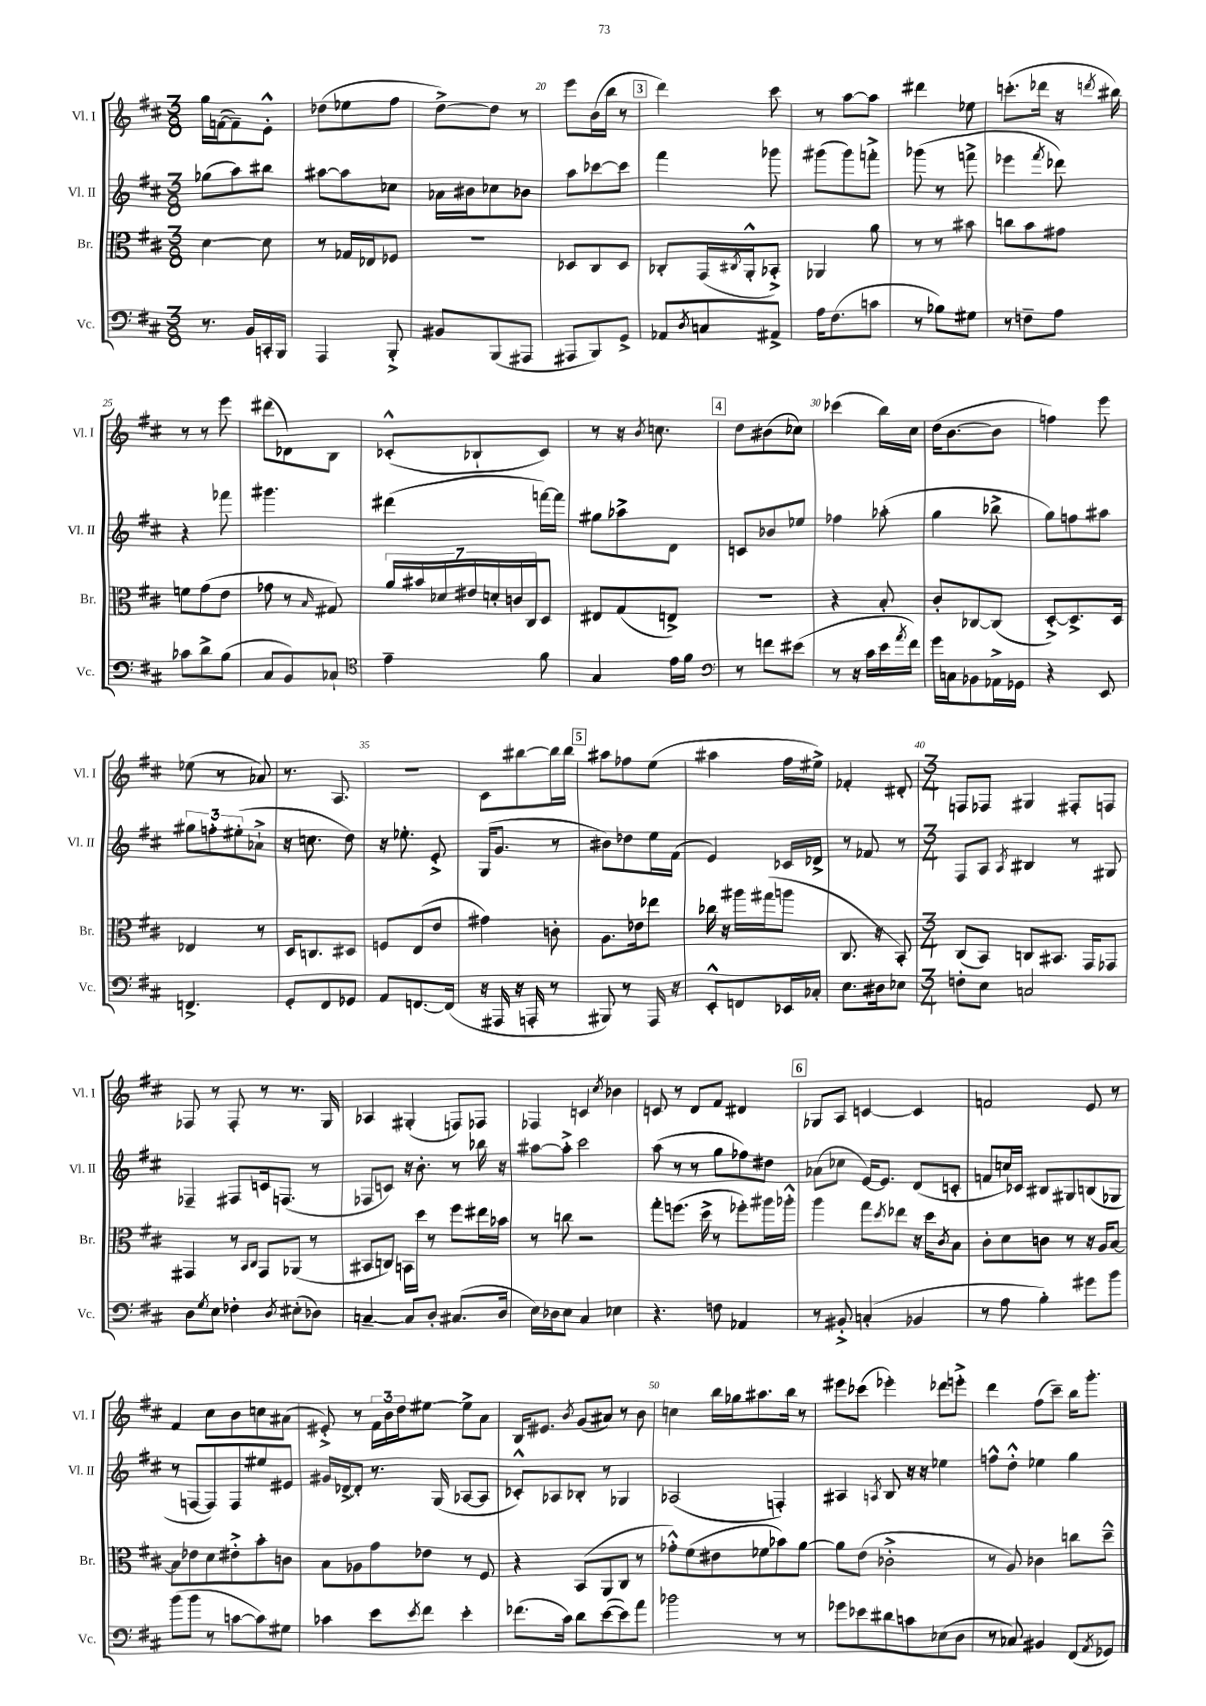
<<
\new StaffGroup <<
\new Staff = "s0" \with { instrumentName = "Vl. I" shortInstrumentName = "Vl. I" } {
    \clef treble \key d \major \numericTimeSignature \time 3/8
    g''16 f'16~( f'8--) e'8-.-^ |
    des''8( ees''8 fis''8 |
    d''8~->) d''8 r8 |
    e'''8 b'16( b''16 r8 |
    \mark \markup { \box "3" } d'''4) cis'''8 |
    r8 a''8~ a''8 |
    dis'''4 ees''8 |
    c'''8.-.( des'''16 r16 \acciaccatura { d'''8 } bis''16) |
    r8 r8 e'''8 |
    dis'''8( des'8) b8 |
    ces'8-.-^( bes8-! ces'8) |
    r8 r16 \acciaccatura { b'8 } c''8. |
    \mark \markup { \box "4" } d''8 bis'8( ces''8) |
    ces'''4( b''16) cis''16 |
    d''16( b'8.~ b'8 |
    f''4) e'''8 |
    ees''8( r8 aes'8) |
    r8. a8. |
    R4. |
    cis'8 bis''8~ bis''16 bis''16 |
    \mark \markup { \box "5" } ais''8 fes''8 e''8( |
    ais''4 fis''16 eis''16->) |
    fes'4-. dis'8-. |
    \numericTimeSignature \time 3/4 f8 fes8 gis4 fis8-. f8 |
    fes8 r8 fes8-. r8 r8. g16 |
    aes4 gis4-.( f8) fes8 |
    fes4 c'4 \acciaccatura { cis''8 } bes'4 |
    c'8 r8 d'8 fis'8 dis'4 |
    \mark \markup { \box "6" } ges8 a8 c'4~ c'4 |
    f'2 e'8 r8 |
    fis'4 cis''8 b'8 c''8 ais'8( |
    eis'8-.->) r8 \tuplet 3/2 { fis'16 b'16 d''16 } eis''8~ eis''8-> a'8 |
    b16 eis'8. \acciaccatura { b'8 } g'8( ais'8) r8 b'8 |
    c''4 b''16 ges''16 ais''8. b''16 r8 |
    eis'''8 ces'''8( ees'''4-.) des'''8 e'''8-.-> |
    d'''4 fis''8( cis'''8--) b''16 g'''8.-. \bar "|." |
}
\new Staff = "s1" \with { instrumentName = "Vl. II" shortInstrumentName = "Vl. II" } {
    \clef treble \key d \major \numericTimeSignature \time 3/8
    ges''8( a''8) bis''8 |
    ais''8~ ais''8 ces''8 |
    aes'16 bis'16 ces''8 bes'8 |
    a''8 ces'''8~ ces'''8 |
    \mark \markup { \box "3" } fis'''4 ges'''8 |
    gis'''8( gis'''8) f'''8-.-> |
    ges'''8( r8 f'''8-> |
    ees'''4 \acciaccatura { fis'''8 } des'''8) |
    r4 fes'''8 |
    gis'''4. |
    dis'''4( f'''16~) f'''16 |
    gis''8 aes''8-> d'8 |
    \mark \markup { \box "4" } c'8 bes'8 ees''8 |
    fes''4 aes''8-.( |
    g''4 bes''8-> |
    g''8) f''8 ais''8 |
    \tuplet 3/2 { gis''8 f''8-. eis''8-.( } aes'8-!-> |
    r16 c''8. d''8) |
    r16 ees''8.-. e'8-.-> |
    g16( g'8. r8 |
    \mark \markup { \box "5" } bis'8) des''8 e''16 fis'16( |
    e'4) ces'16 des'16-> |
    r8 fes'8 r8 |
    \numericTimeSignature \time 3/4 fis8 a8 \acciaccatura { a8 } bis4 r8 gis8 |
    fes4-- fis8 c'16 f8.( r8 |
    fes8 c'8) r16 b'8.-. r8 bes''16 r16 |
    ais''8~ ais''8-.-> cis'''2 |
    a''8( r8 r8 g''8 fes''8) dis''8 |
    \mark \markup { \box "6" } aes'8( ces''8 e'16~) e'8. d'8( c'8-. |
    f'8 c''16) ces'16 bis8 gis8 b8( ges8 |
    r8 f8~ f8) f8 eis''8 eis'8 |
    gis'16 des'16~-> des'8-. r8. g16( aes8~ aes8 |
    ces'8-.-^) aes8 bes8-. r8 ges4 |
    aes2( f4-.) |
    ais4 \acciaccatura { a8 } b8 r16 r16 ees''4 |
    f''8-^ d''8-.-^ ees''4 g''4 \bar "|." |
}
\new Staff = "s2" \with { instrumentName = "Br." shortInstrumentName = "Br." } {
    \clef alto \key d \major \numericTimeSignature \time 3/8
    d'4~ d'8 |
    r8 ges16 ees16 fes8 |
    R4. |
    des8 cis8 des8 |
    \mark \markup { \box "3" } ces8-. g,16( \acciaccatura { cis8 } a,16-.-^ bes,8-.->) |
    aes,4 a'8 |
    r8 r8 bis'8 |
    c''8 b'8 gis'8 |
    f'8 g'8( e'8 |
    ges'8 r8 \grace { b16 } gis8) |
    \tuplet 7/4 { a'16 bis'16 des'16 eis'16 d'16-. c'16 cis16 } d8 |
    eis8 g8( e8->) |
    \mark \markup { \box "4" } R4. |
    r4 b8-. |
    cis'8-. ces8~ ces8( |
    d8~-.->) d8.-> d16 |
    ees4 r8 |
    d16 c8. dis8 |
    f8 e8( e'8 |
    gis'4) c'8-. |
    \mark \markup { \box "5" } a8. ees'16 ees''8 |
    ces''16 r16 ais''16 gis''16( a''8 |
    cis8. r16 b,8-.) |
    \numericTimeSignature \time 3/4 cis8( b,8) c8 bis,8. g,16 ges,8 |
    gis,4 r8 \grace { b,16 cis16 } gis,8 aes,8( r8 |
    bis,8 c8) b,16 d''16 r8 fis''8 eis''16 bes'16 |
    r8 c''8 r2 |
    g''8-. f''8.( d''16-> r8 fes''8-.) ais''16 aes''16-.-^ |
    \mark \markup { \box "6" } a''4 g''8 \acciaccatura { d''8 } ees''8 r16 d''16 \acciaccatura { cis'8 } b8 |
    cis'8-. d'8 c'8 r8 r16 a16 b8~ |
    b8 ees'8 d'8 eis'8-.-> b'8-. c'8 |
    b8 aes8 g'8 ees'8 r8 fis8 |
    r4 b,8( a,8 cis8 r8 |
    ges'8-.-^) fis'8( eis'8 fes'8 bes'8) a'8~ |
    a'8 e'8( ces'2-.-> |
    r8 a8) ces'4 c''8 d''8---^ \bar "|." |
}
\new Staff = "s3" \with { instrumentName = "Vc." shortInstrumentName = "Vc." } {
    \clef bass \key d \major \numericTimeSignature \time 3/8
    r8. b,16 c,16-. b,,16 |
    a,,4 b,,8-.-> |
    bis,8 b,,8( ais,,8 |
    ais,,8 b,,8) g,8-> |
    \mark \markup { \box "3" } aes,8 \acciaccatura { d8 } c8 ais,8-> |
    a16 fis8.( c'8 |
    r8 bes8) gis8 |
    r8 f8-- a8 |
    ces'8 d'8-> b8( |
    cis8 b,8) ces8-! |
    \clef tenor e'4-- fis'8 |
    g4 e'16 fis'16 |
    \mark \markup { \box "4" } \clef bass r8 f'8 eis'8( |
    r8 r16 cis'16 e'16 \acciaccatura { a'8 } fis'16) |
    g'16 c16 bes,8 aes,16-> ges,16 |
    r4 e,8 |
    f,4.-> |
    g,8-. fis,8 ges,8 |
    a,8 f,8.~ f,16( |
    r16 ais,,16 r16 a,,16-. r8 |
    \mark \markup { \box "5" } bis,,8) r8 a,,16 r16 |
    e,8-.-^ f,8 ees,16 ces16-. |
    e8. dis16 ees8 |
    \numericTimeSignature \time 3/4 f8-. e8 c2 |
    d8 \acciaccatura { g8 } e8 fes4-. \acciaccatura { d8 } eis8-.( des8) |
    c4~-- c8 d8-. cis8.( d16 |
    e16) des16 e8 cis4 ees4 |
    r4. f8 aes,4 |
    \mark \markup { \box "6" } r8 bis,8-.-> c4-.( bes,4 |
    r8 a8 b4-.) gis'8 b'8 |
    b'8( b'8 r8 c'8~ c'8) gis8 |
    ces'4 e'8 \acciaccatura { e'8 } fis'8 e'4-. |
    fes'8.( cis'16) d'8 e'8~( e'8) a'8 |
    bes'2 r8 r8 |
    ges'8 ees'8 dis'8 c'8 ees8( d8 |
    r8 ces8) bis,4 fis,8( \acciaccatura { a,8 } ges,8) \bar "|." |
}
>>
>>
\layout { \context { \Score currentBarNumber = #17 \override BarNumber.break-visibility = ##(#f #t #t) barNumberVisibility = #(every-nth-bar-number-visible 5) } }
